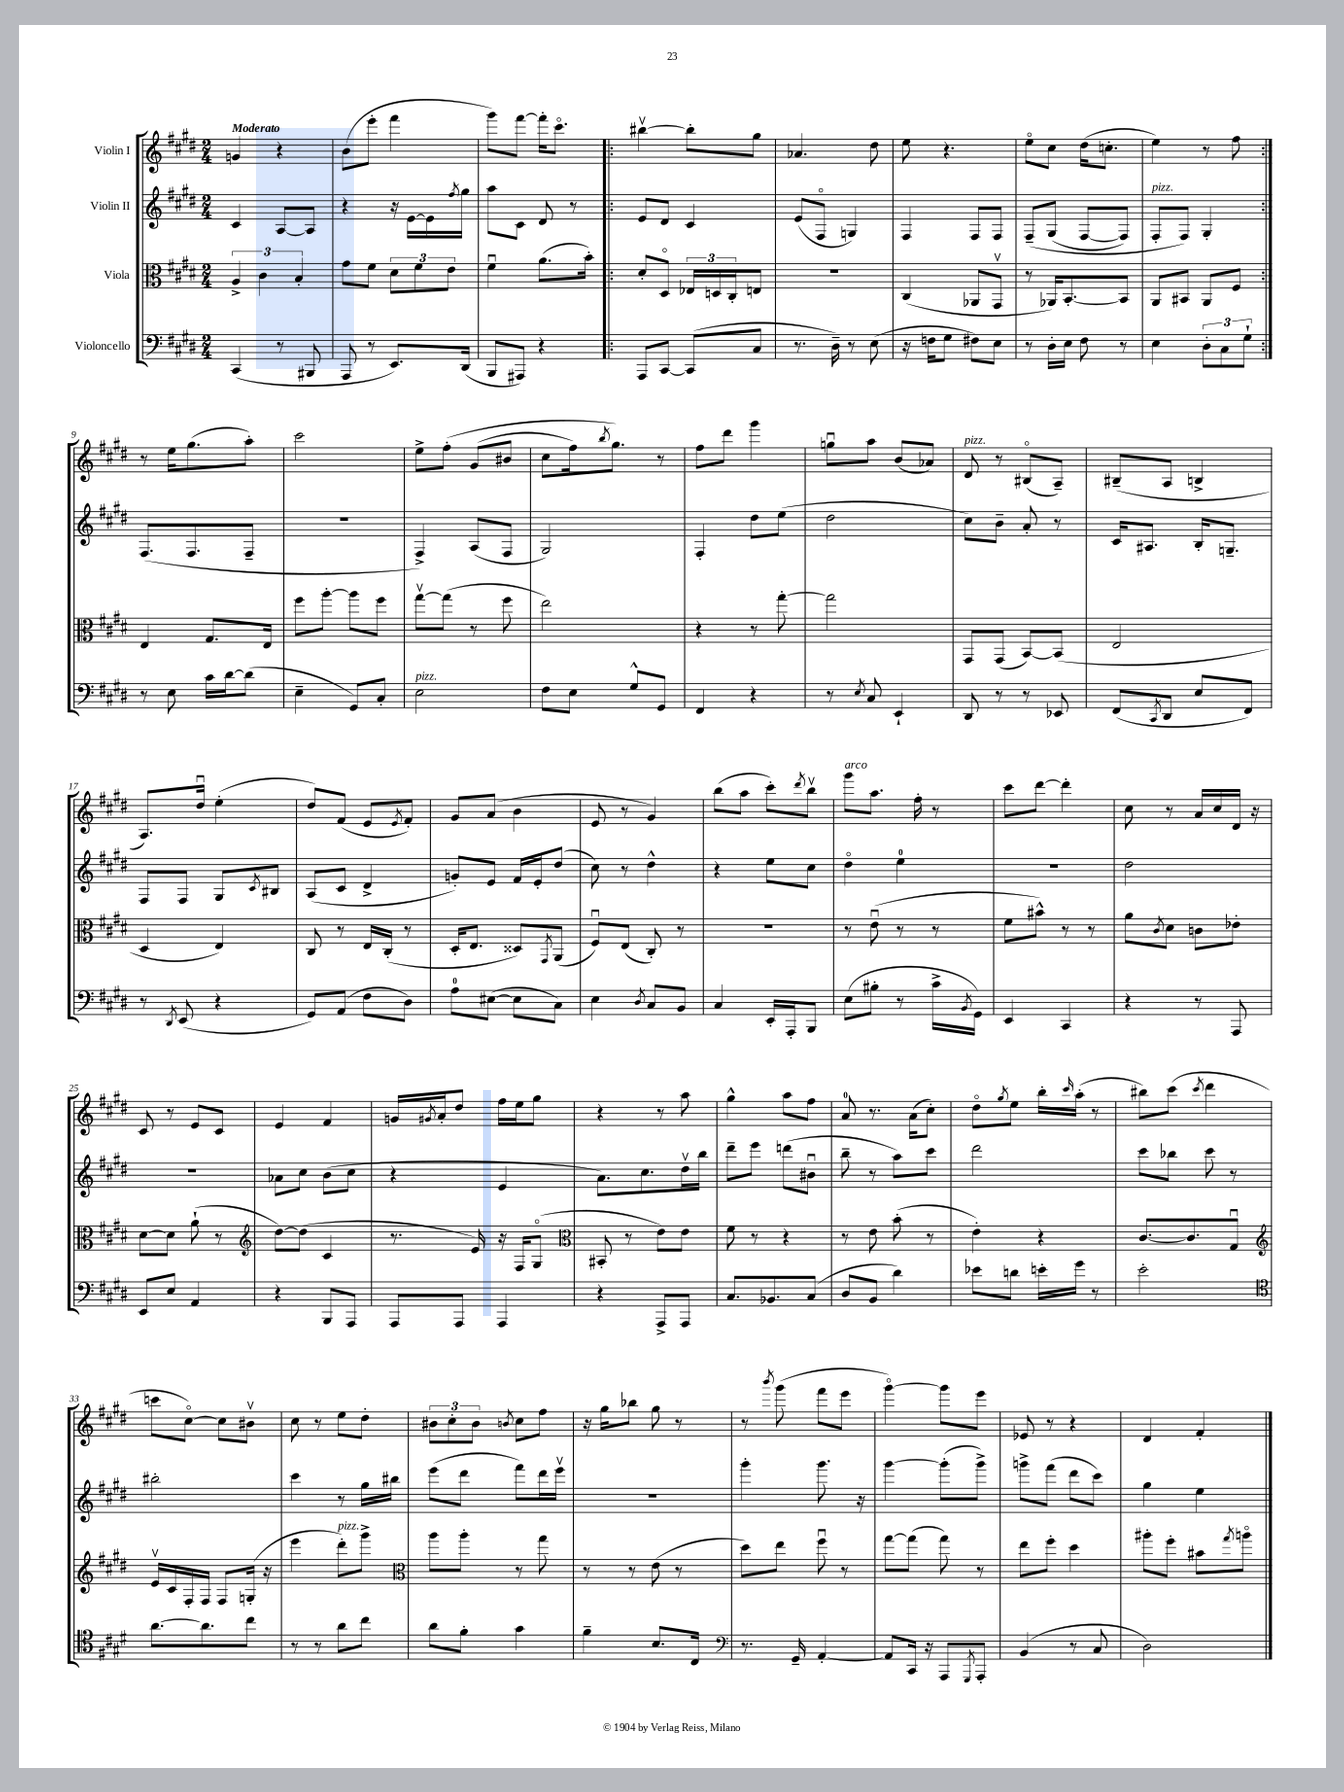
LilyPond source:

<<
\new StaffGroup <<
\new Staff = "s0" \with { instrumentName = "Violin I" } {
    \clef treble \key e \major \numericTimeSignature \time 2/4 \tempo "Moderato"
    g'4 r4 |
    b'8( e'''8-. fis'''4 |
    gis'''8) fis'''8~ fis'''16-. cis'''8.\flageolet |
    \repeat volta 2 { bis''4~\upbow bis''8-. gis''8 |
    aes'4. dis''8 |
    e''8 r4. |
    e''8\flageolet cis''8 dis''16( c''8.-. |
    e''4) r8 fis''8 | }
    r8 e''16 gis''8.( a''8-.) |
    cis'''2 |
    e''8-> fis''8-.\( gis'8( bis'8 |
    cis''8 fis''16) \acciaccatura { b''8 } gis''8.\) r8 |
    fis''8 dis'''8 gis'''4 |
    g''8\downbow a''8 b'8( aes'8) |
    dis'8^\markup { \italic "pizz." } r8 bis8\flageolet( a8--) |
    bis8--( a8 b4-> |
    a8.) dis''16\downbow e''4-.( |
    dis''8) fis'8( e'8 \acciaccatura { e'8 } fis'8-.) |
    gis'8 a'8( b'4 |
    e'8 r8 gis'4) |
    b''8( a''8 cis'''8-.) \acciaccatura { dis'''8 } b''8\upbow |
    gis'''8^\markup { \italic "arco" } a''8. fis''16-. r8 |
    cis'''8 dis'''8~ dis'''4-. |
    cis''8 r8 a'16 cis''16 dis'16 r16 |
    cis'8 r8 e'8 cis'8 |
    e'4 fis'4 |
    g'16 \acciaccatura { gis'8 } a'16-. dis''8 fis''16 e''16 gis''8 |
    r4 r8 a''8 |
    gis''4-^ a''8 fis''8 |
    a'8-0 r8. a'16( cis''8-.) |
    dis''8\flageolet \acciaccatura { gis''8 } e''8 b''16-. \grace { cis'''16 } a''16-.( r8 |
    bis''8) cis'''8( \acciaccatura { cis'''8 } dis'''4 |
    c'''8 cis''8~\flageolet) cis''8 bis'8\upbow |
    cis''8 r8 e''8 dis''8-. |
    \tuplet 3/2 { bis'8 cis''8-. bis'8 } \acciaccatura { b'8 } cis''8 fis''8 |
    r16 gis''16 bes''8 gis''8 r8 |
    r8 \acciaccatura { b'''8 } gis'''8( fis'''8 e'''8 |
    gis'''4~\flageolet) gis'''8 e'''8 |
    ees'8 r8 r4 |
    dis'4 fis'4-. \bar "|." |
}
\new Staff = "s1" \with { instrumentName = "Violin II" } {
    \clef treble \key e \major \numericTimeSignature \time 2/4
    cis'4 a8~ a8 |
    r4 r16 e'16~ e'16 \acciaccatura { fis''8 } gis''16 |
    a''8 cis'8 dis'8 r8 |
    \repeat volta 2 { e'8 dis'8 cis'4 |
    e'8( fis8\flageolet g4) |
    fis4 fis8 fis8 |
    fis8--\( gis8( fis8~ fis8) |
    fis8-.^\markup { \italic "pizz." } fis8\) gis4-. | }
    fis8.( fis8. fis8-- |
    r2 |
    fis4->) a8( fis8 |
    gis2) |
    fis4-. dis''8 e''8( |
    dis''2 |
    cis''8) b'8-- a'8-. r8 |
    cis'16 ais8. b16-. g8.-- |
    fis8 fis8 gis8 \acciaccatura { cis'8 } bis8 |
    a8( cis'8 dis'4-> |
    g'8-.) e'8 fis'16 e'16-. dis''8( |
    cis''8) r8 dis''4-^ |
    r4 e''8 cis''8 |
    dis''4\flageolet e''4-0 |
    R2 |
    dis''2 |
    R2 |
    aes'8 cis''8 b'8( cis''8 |
    r4 e'4 |
    a'8.) cis''8. dis''16\upbow b''16 |
    dis'''8-- e'''8 d'''8( bis'8\downbow |
    b''8-- r8 a''8) cis'''8 |
    dis'''2 |
    cis'''8 bes''8 cis'''8 r8 |
    bis''2-. |
    cis'''4 r8 gis''16 bis''16 |
    e'''8( dis'''8 fis'''8) dis'''16 e'''16\upbow |
    R2 |
    gis'''4-. gis'''8. r16 |
    gis'''4~ gis'''8-.( gis'''8->) |
    g'''8-> fis'''8( dis'''8 cis'''8) |
    gis''4 e''4 \bar "|." |
}
\new Staff = "s2" \with { instrumentName = "Viola" } {
    \clef alto \key e \major \numericTimeSignature \time 2/4
    \tuplet 3/2 { a4-> cis'4 b4-. } |
    gis'8 fis'8 \tuplet 3/2 { dis'8 fis'8 e'8 } |
    fis'4\downbow a'8.( b'16-.) |
    \repeat volta 2 { dis'8-. dis8\flageolet \tuplet 3/2 { ees16 d16 cis16-. } e8 |
    r2 |
    cis4( aes,8 gis,8\upbow |
    r8 aes,16) b,8.~-. b,8 |
    a,8 bis,8 a,8 fis8 | }
    e4 gis8. e16 |
    fis''8 a''8~-. a''8 fis''8 |
    gis''8~\upbow gis''8( r8 fis''8 |
    e''2) |
    r4 r8 gis''8~-. |
    gis''2 |
    gis,8 gis,8( b,8~) b,8( |
    e2 |
    dis4 e4) |
    cis8 r8 e16 cis16-.( r8 |
    dis16-. e8. disis8) \acciaccatura { gis,8 } a,8( |
    fis8\downbow) e8( cis8-.) r8 |
    R2 |
    r8 e'8\downbow( r8 r8 |
    fis'8 bis'8-^) r8 r8 |
    a'8 \acciaccatura { cis'8 } dis'8 c'8 ees'8-. |
    dis'8~ dis'8 a'8-!( r8 |
    \clef treble dis''8~) dis''8( cis'4 |
    r8. e'16) r16 fis16 gis8\flageolet( |
    \clef alto bis,8-. r8 e'8) e'8 |
    fis'8 r8 r4 |
    r8 e'8 b'8-.( r8 |
    e'4-.) r4 |
    cis'8.~ cis'8. gis8\downbow |
    \clef treble e'16\upbow cis'16 fis16-. fis16 fis8 g16-.( r16 |
    e'''4 dis'''8-.^\markup { \italic "pizz." }) gis'''8-> |
    \clef alto a''8 a''8-. r8 gis''8 |
    r8 r8 e'8( r8 |
    dis''8) e''8 fis''8\downbow r8 |
    gis''8~ gis''8( gis''8) r8 |
    e''8 fis''8-. dis''4 |
    ais''8-. fis''8-. bis'8 \acciaccatura { gis''8 } a''8\flageolet \bar "|." |
}
\new Staff = "s3" \with { instrumentName = "Violoncello" } {
    \clef bass \key e \major \numericTimeSignature \time 2/4
    cis,4( r8 bis,,8 |
    a,,8 r8 e,8.) dis,16( |
    b,,8 ais,,8) r4 |
    \repeat volta 2 { a,,8 cis,8~ cis,8( cis8 |
    r8. dis16--) r8 e8( |
    r16 f16 gis8 fis8) e8 |
    r8 dis16-. e16 fis8 r8 |
    e4 \tuplet 3/2 { dis8-. cis8 gis8-! } | }
    r8 e8 cis'16 dis'16~ dis'8( |
    e4-- gis,8) cis8-. |
    e2^\markup { \italic "pizz." } |
    fis8 e8 gis8-^ gis,8 |
    fis,4 r4 |
    r8 \acciaccatura { e8 } cis8 e,4-! |
    dis,8 r8 r8 ees,8 |
    fis,8( \acciaccatura { cis,8 } dis,8 e8 fis,8) |
    r8 \acciaccatura { dis,8 } e,8( r4 |
    gis,8) a,8( fis8 dis8) |
    a8-0 eis8~( eis8 cis8) |
    e4 \acciaccatura { dis8 } cis8 b,8 |
    cis4 e,16-. a,,16-. b,,8 |
    e8( bis8-. r8 cis'16-> \acciaccatura { b,8 } gis,16) |
    e,4 cis,4 |
    r4 r8 a,,8 |
    e,8 e8 a,4 |
    r4 b,,8 a,,8 |
    a,,8 a,,8 a,,4 |
    r4 a,,8-> a,,8 |
    cis8. bes,8. cis8( |
    dis8 b,8 dis'4) |
    ees'8 d'8 e'16-. gis'16 r8 |
    e'2-. |
    \clef tenor a'8.~ a'8. cis''8 |
    r8 r8 a'8 cis''8 |
    a'8 fis'8-. gis'4 |
    fis'4-- b8. cis16 |
    \clef bass r8. gis,16-- a,4~-. |
    a,8 cis,16 r16 a,,8 \acciaccatura { gis,,8 } a,,8-. |
    b,4( r8 cis8 |
    dis2) \bar "|." |
}
>>
>>
